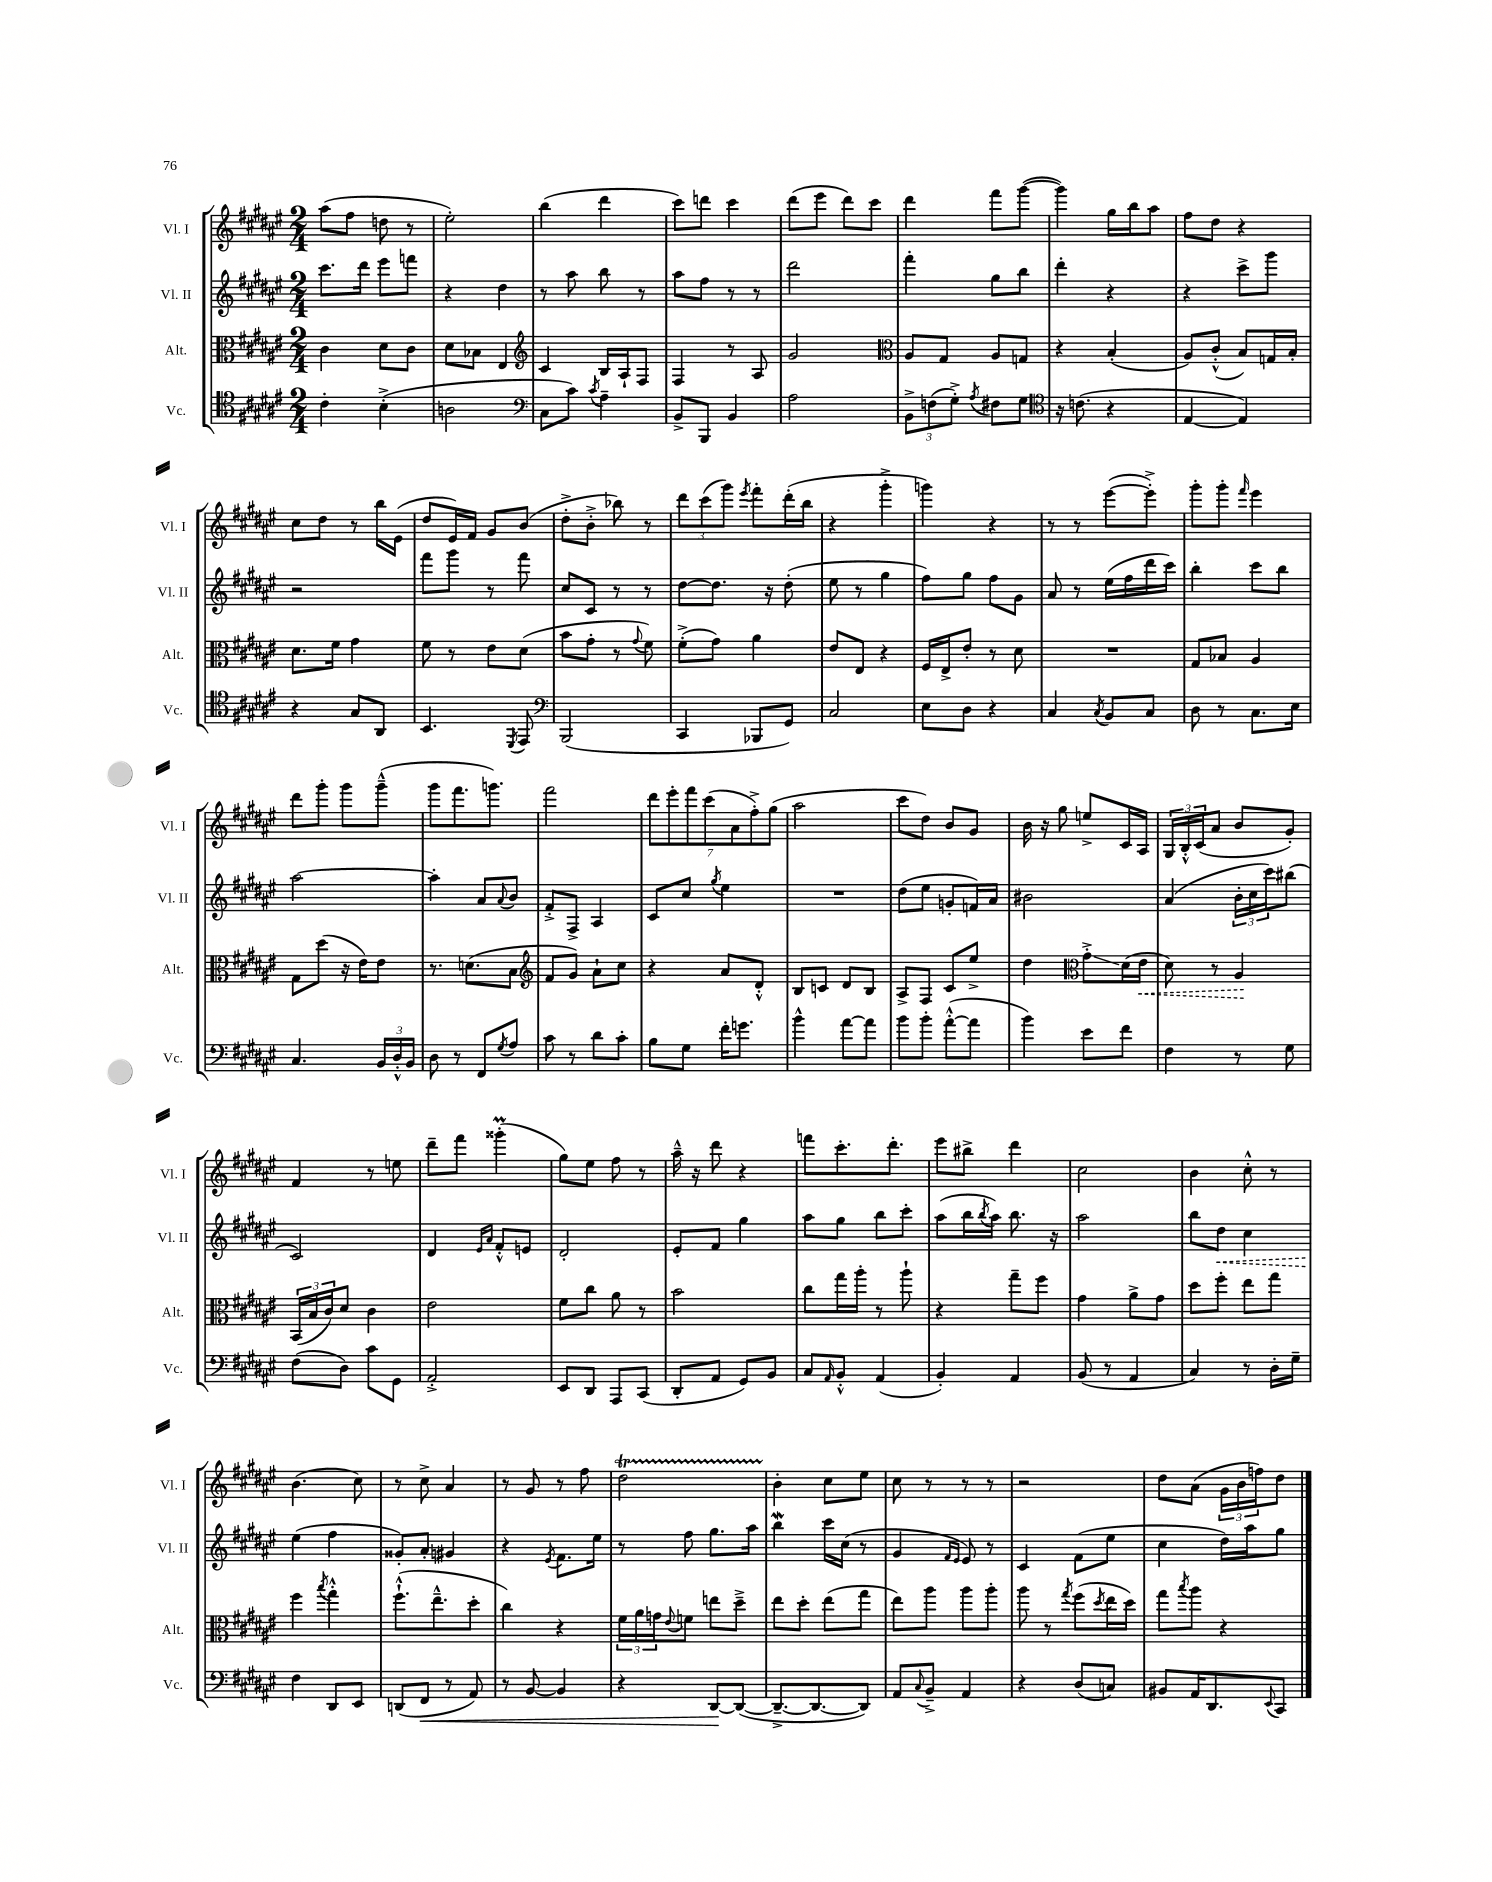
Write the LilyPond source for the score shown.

<<
\new StaffGroup <<
\new Staff = "s0" \with { instrumentName = "Vl. I" shortInstrumentName = "Vl. I" } {
    \clef treble \key fis \major \numericTimeSignature \time 2/4
    ais''8( fis''8 d''8 r8 |
    eis''2-.) |
    b''4( dis'''4 |
    cis'''8) d'''8 cis'''4 |
    dis'''8( eis'''8 dis'''8) cis'''8 |
    dis'''4 fis'''8 gis'''8~( |
    gis'''4) gis''16 b''16 ais''8 |
    fis''8 dis''8 r4 |
    cis''8 dis''8 r8 b''16 eis'16( |
    dis''8 eis'16) fis'16 gis'8 b'8( |
    dis''8-.-> b'8-.-> bes''8) r8 |
    \tuplet 3/2 { dis'''8 cis'''8( gis'''8) } \acciaccatura { eis'''8 } fis'''8-. dis'''16-.( b''16 |
    r4 gis'''4-.-> |
    g'''4) r4 |
    r8 r8 eis'''8~( eis'''8-.->) |
    gis'''8-. gis'''8-. \grace { fis'''16 } eis'''4 |
    dis'''8 gis'''8-. gis'''8 gis'''8---^( |
    gis'''8 fis'''8. g'''8.) |
    fis'''2 |
    \tuplet 7/4 { dis'''8 eis'''8-. fis'''8 cis'''8( ais'8 fis''8-.->) gis''8( } |
    ais''2 |
    cis'''8 dis''8) b'8 gis'8 |
    b'16 r16 gis''8 e''8-> cis'16 ais16 |
    \tuplet 3/2 { gis16 b16-.-^ cis'16( } ais'8 b'8 gis'8-.) |
    fis'4 r8 e''8 |
    dis'''8-- fis'''8 gisis'''4-.\prall( |
    gis''8) eis''8 fis''8 r8 |
    ais''16---^ r16 dis'''8 r4 |
    f'''8 cis'''8.-. dis'''8.-. |
    eis'''8 bis''8-> dis'''4 |
    cis''2 |
    b'4 cis''8-.-^ r8 |
    b'4.( cis''8) |
    r8 cis''8-> ais'4 |
    r8 gis'8 r8 fis''8 |
    dis''2\startTrillSpan |
    b'4-.\stopTrillSpan cis''8 eis''8 |
    cis''8 r8 r8 r8 |
    r2 |
    dis''8 ais'8( \tuplet 3/2 { gis'16 b'16 f''16) } dis''8 \bar "|." |
}
\new Staff = "s1" \with { instrumentName = "Vl. II" shortInstrumentName = "Vl. II" } {
    \clef treble \key fis \major \numericTimeSignature \time 2/4
    cis'''8. dis'''16 eis'''8 f'''8 |
    r4 dis''4 |
    r8 ais''8 b''8 r8 |
    ais''8 fis''8 r8 r8 |
    dis'''2 |
    fis'''4-. gis''8 b''8 |
    dis'''4-. r4 |
    r4 cis'''8-> gis'''8 |
    r2 |
    fis'''8 gis'''8 r8 fis'''8 |
    cis''8 cis'8 r8 r8 |
    dis''8~ dis''8. r16 dis''8-.( |
    eis''8 r8 gis''4 |
    fis''8) gis''8 fis''8 gis'8 |
    ais'8 r8 eis''16( fis''16 dis'''16 cis'''16) |
    b''4-. cis'''8 b''8 |
    ais''2~ |
    ais''4-. ais'8 \appoggiatura { ais'8 } b'8 |
    fis'8-.-> fis8-> ais4 |
    cis'8 cis''8 \acciaccatura { gis''8 } eis''4 |
    R2 |
    dis''8( eis''8 g'8-. f'16) ais'16 |
    bis'2 |
    ais'4( \tuplet 3/2 { b'16-. cis''16 cis'''16) } bis''8( |
    cis'2) |
    dis'4 \grace { eis'16 ais'16 } fis'8-.-^ e'8 |
    dis'2-. |
    eis'8-. fis'8 gis''4 |
    ais''8 gis''8 b''8 cis'''8-. |
    ais''8( b''16 \acciaccatura { b''8 } ais''16) b''8. r16 |
    ais''2 |
    b''8 \once \override Hairpin.style = #'dashed-line dis''8\< cis''4 |
    eis''4\!( fis''4 |
    gisis'8-.) ais'8-. gis'4 |
    r4 \acciaccatura { eis'8 } fis'8. eis''16 |
    r8 fis''8 gis''8. ais''16 |
    b''4\mordent cis'''16 cis''16( r8 |
    gis'4 \grace { fis'16 eis'16 } eis'8) r8 |
    cis'4 fis'8( eis''8 |
    cis''4 dis''16) ais''16 gis''8 \bar "|." |
}
\new Staff = "s2" \with { instrumentName = "Alt." shortInstrumentName = "Alt." } {
    \clef alto \key fis \major \numericTimeSignature \time 2/4
    cis'4 dis'8 cis'8 |
    dis'8 bes8 eis4 |
    \clef treble cis'4 b16 ais16-! fis8 |
    fis4 r8 ais8 |
    gis'2 |
    \clef alto ais8 gis8 ais8 g8 |
    r4 b4-.( |
    ais8) cis'8-.-^( b8) g16 b16-. |
    dis'8. fis'16 gis'4 |
    fis'8 r8 eis'8 dis'8( |
    b'8 gis'8-. r8 \appoggiatura { gis'8 } fis'8) |
    fis'8-.->( gis'8) ais'4 |
    eis'8 eis8 r4 |
    fis16 eis16-> eis'8-. r8 dis'8 |
    R2 |
    gis8 bes8 ais4 |
    gis8 dis''8( r16 eis'16) eis'8 |
    r8. d'8.( b8 |
    \clef treble fis'8 gis'8) ais'8-! cis''8 |
    r4 ais'8 dis'8-.-^ |
    b8 c'8 dis'8 b8 |
    ais8-> fis8 cis'8 eis''8-> |
    dis''4 \clef alto gis'8-.->\glissando dis'16( \once \override Hairpin.style = #'dashed-line eis'16\< |
    dis'8) r8 ais4\! |
    \tuplet 3/2 { b,16( b16 cis'16) } dis'8 cis'4 |
    eis'2 |
    fis'8 cis''8 ais'8 r8 |
    b'2 |
    cis''8 gis''16 ais''16-. r8 ais''8-! |
    r4 gis''8-- fis''8 |
    gis'4 ais'8-> gis'8 |
    dis''8 fis''8-. eis''8 gis''8 |
    fis''4 \acciaccatura { b''8 } gis''4-.-^ |
    fis''8.-!-^( eis''8.---^ dis''8-. |
    cis''4) r4 |
    \tuplet 3/2 { fis'16 ais'16 g'16 } \appoggiatura { eis'8 } f'8 e''8 dis''8---> |
    eis''8 dis''8-. eis''8( gis''8 |
    eis''8) ais''8 ais''8 ais''8-. |
    ais''8 r8 \acciaccatura { gis''8 } fis''8( \acciaccatura { dis''8 } eis''16 dis''16) |
    gis''8 \acciaccatura { b''8 } ais''8 r4 \bar "|." |
}
\new Staff = "s3" \with { instrumentName = "Vc." shortInstrumentName = "Vc." } {
    \clef tenor \key fis \major \numericTimeSignature \time 2/4
    cis'4-. b4-.->( |
    a2 |
    \clef bass cis8 cis'8) \acciaccatura { cis'8 } ais4-- |
    b,8-> b,,8 b,4 |
    ais2 |
    \tuplet 3/2 { b,8-> f8( gis8-.->) } \acciaccatura { ais8 } fis8 gis8 |
    \clef tenor r16 c'8.( r4 |
    eis4~ eis4) |
    r4 gis8 ais,8 |
    b,4. \acciaccatura { dis,8 } eis,8 |
    \clef bass b,,2( |
    cis,4 bes,,8 gis,8) |
    cis2 |
    eis8 dis8 r4 |
    cis4 \acciaccatura { cis8 } b,8 cis8 |
    dis8 r8 cis8. eis16 |
    cis4. \tuplet 3/2 { b,16 dis16-.-^ b,16 } |
    dis8 r8 fis,8 \acciaccatura { gis8 } ais8 |
    cis'8 r8 dis'8 cis'8-. |
    b8 gis8 fis'16-. g'8. |
    b'4-^ ais'8~ ais'8 |
    b'8 b'8-. ais'8~-.-^( ais'8 |
    b'4) eis'8 fis'8 |
    fis4 r8 gis8 |
    fis8( dis8) cis'8 gis,8 |
    ais,2-.-> |
    eis,8 dis,8 ais,,8 cis,8( |
    dis,8-. ais,8 gis,8) b,8 |
    cis8 \grace { ais,16 } b,8-.-^ ais,4( |
    b,4-.) ais,4 |
    b,8( r8 ais,4 |
    cis4) r8 dis16-. gis16-- |
    fis4 dis,8 eis,8 |
    d,8( fis,8\< r8 ais,8) |
    r8 b,8~ b,4 |
    r4 dis,8~\! dis,8~( |
    dis,8.~---> dis,8.~ dis,8) |
    ais,8 \appoggiatura { cis8 } b,8---> ais,4 |
    r4 dis8( c8) |
    bis,8 ais,16 dis,8. \appoggiatura { eis,8 } cis,8 \bar "|." |
}
>>
>>
\layout { \context { \Score \remove "Bar_number_engraver" } }
